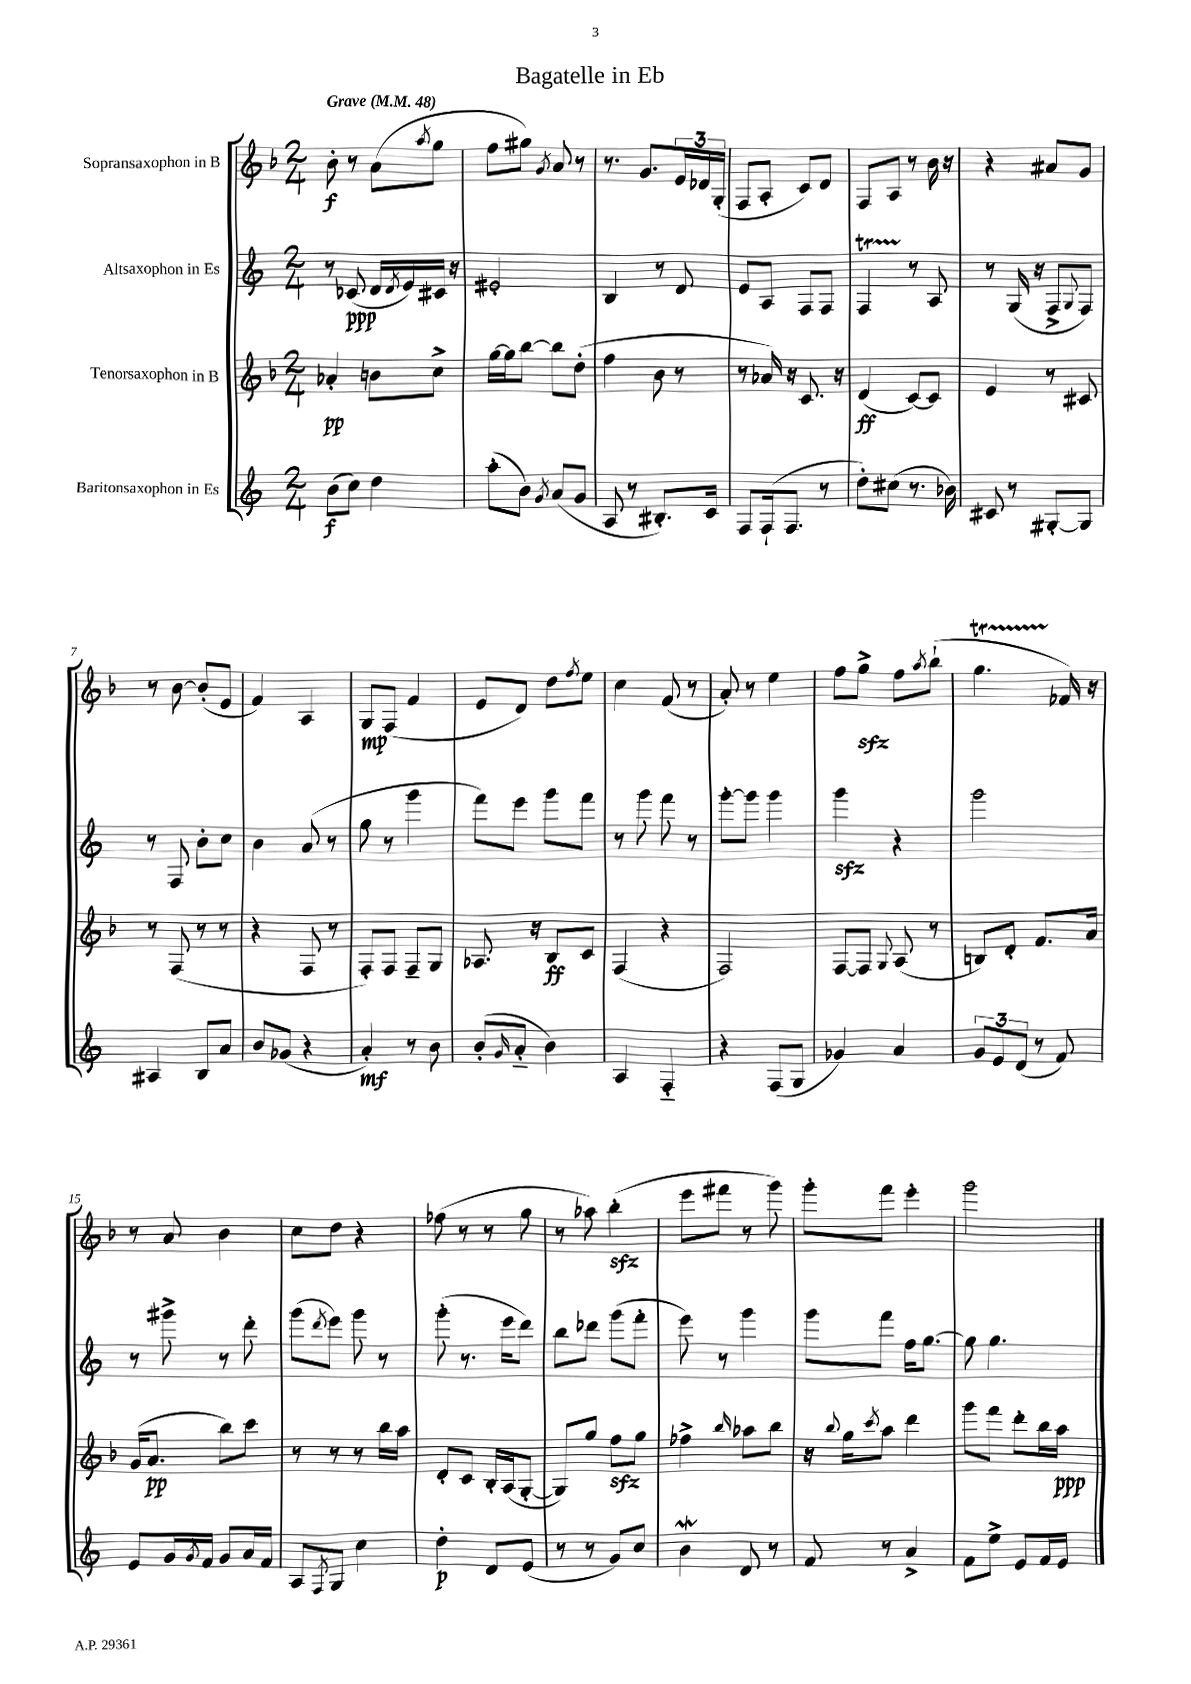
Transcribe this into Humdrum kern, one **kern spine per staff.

**kern	**dynam	**kern	**dynam	**kern	**dynam	**kern	**dynam
*part4	*part4	*part3	*part3	*part2	*part2	*part1	*part1
*staff4	*staff4	*staff3	*staff3	*staff2	*staff2	*staff1	*staff1
*I"Baritonsaxophon in Es	*	*I"Tenorsaxophon in B	*	*I"Altsaxophon in Es	*	*I"Sopransaxophon in B	*
*clefG2	*	*clefG2	*	*clefG2	*	*clefG2	*
*k[]	*	*k[b-]	*	*k[]	*	*k[b-]	*
*M2/4	*	*M2/4	*	*M2/4	*	*M2/4	*
*MM48	*	*MM48	*	*MM48	*	*MM48	*
=1	=1	=1	=1	=1	=1	=1	=1
!	!	!	!	!	!	!LO:TX:a:B:t=Grave	!
(8b\L	f	4a-X'/	pp	8r	.	8b-'\	f
8cc\J)	.	.	.	(8c-X/	ppp	8r	.
4dd\	.	8bn\L	.	16d/LL	.	(8a\L	.
.	.	.	.	8qd/	.	.	.
.	.	.	.	16e/)	.	.	.
.	.	.	.	.	.	8qaa/	.
.	.	8cc^\J	.	16c#X/JJ	.	8gg\J	.
.	.	.	.	16r	.	.	.
=2	=2	=2	=2	=2	=2	=2	=2
(8aa'\L	.	[16gg\LL	.	2e#X'/	.	8ff\L	.
.	.	16gg\J]	.	.	.	.	.
8b\J)	.	[8bb-\J	.	.	.	8gg#X\J)	.
8qg/	.	.	.	.	.	8qg/	.
(8a/L	.	8bb-\L]	.	.	.	8a/	.
8g/J	.	(8dd'\J	.	.	.	8r	.
=3	=3	=3	=3	=3	=3	=3	=3
8A/	.	4ff\	.	4B/	.	8.r	.
8r	.	.	.	.	.	.	.
.	.	.	.	.	.	8.g/L	.
8.B#X'/L)	.	8b-\	.	8r	.	.	.
.	.	8r	.	8d/	.	24e/L	.
.	.	.	.	.	.	24d-X/	.
16c/Jk	.	.	.	.	.	.	.
.	.	.	.	.	.	(24G'/JJ	.
=4	=4	=4	=4	=4	=4	=4	=4
8F/L	.	8r	.	8e/L	.	8F/L	.
(16F`/k	.	16a-X/)	.	8A/J	.	8A'/J	.
8.F/J	.	16r	.	.	.	.	.
.	.	8.c/	.	8F/L	.	8c/L)	.
8r	.	.	.	8F/J	.	8d/J	.
.	.	16r	.	.	.	.	.
=5	=5	=5	=5	=5	=5	=5	=5
8dd'\L)	.	(4d/	ff	4FT/	.	8F/L	.
(8cc#X\J	.	.	.	.	.	8A/J	.
8.r	.	[8c/L)	.	8r	.	8r	.
.	.	8c/J]	.	8A/	.	16b-\	.
16b-X\)	.	.	.	.	.	16r	.
=6	=6	=6	=6	=6	=6	=6	=6
8c#X/	.	4e/	.	8r	.	4r	.
8r	.	.	.	(16G/	.	.	.
.	.	.	.	16r	.	.	.
[8G#X'/L	.	8r	.	8F^/L	.	8a#X/L	.
.	.	.	.	8qqG/	.	.	.
8G#/J]	.	8c#X/	.	8F/J)	.	8g/J	.
!!LO:LB:g=z
=7	=7	=7	=7	=7	=7	=7	=7
4A#X/	.	8r	.	8r	.	8r	.
.	.	(8F/	.	8F/	.	[8b-\	.
8B/L	.	8r	.	8b'\L	.	(8b-'/L]	.
8a/J	.	8r	.	8cc\J	.	8e/J	.
=8	=8	=8	=8	=8	=8	=8	=8
8b/L	.	4r	.	4b\	.	4f/)	.
(8g-X/J	.	.	.	.	.	.	.
4r	.	8F/	.	(8a/	.	4A/	.
.	.	8r	.	8r	.	.	.
=9	=9	=9	=9	=9	=9	=9	=9
4a'/)	mf	8F'/L)	.	8gg\	.	8G/L	mp
.	.	8F/J	.	8r	.	(8F/J	.
8r	.	8F~/L	.	4ggg\	.	4f/	.
8b\	.	8G/J	.	.	.	.	.
=10	=10	=10	=10	=10	=10	=10	=10
(8b'/L	.	8.A-X/	.	8fff\L)	.	8e/L	.
16qqg/	.	.	.	.	.	.	.
8a/J	.	.	.	8eee\J	.	8d/J)	.
.	.	16r	.	.	.	.	.
4b\)	.	8B-/L	ff	8ggg\L	.	8dd\L	.
.	.	.	.	.	.	8qff/	.
.	.	8c/J	.	8fff\J	.	8ee\J	.
=11	=11	=11	=11	=11	=11	=11	=11
4A/	.	(4F/	.	8r	.	4cc\	.
.	.	.	.	8ggg\	.	.	.
4F/	.	4r	.	8fff\	.	(8f/	.
.	.	.	.	8r	.	8r	.
=12	=12	=12	=12	=12	=12	=12	=12
4r	.	2F/)	.	[8ggg'\L	.	8a'/)	.
.	.	.	.	8ggg\J]	.	8r	.
(8F/L	.	.	.	4ggg\	.	4ee\	.
8G/J	.	.	.	.	.	.	.
=13	=13	=13	=13	=13	=13	=13	=13
4g-X/)	.	[8F/L	.	4gggzz\	.	8ff\L	.
.	.	8F/J]	.	.	.	8ggzz^\J	.
.	.	8qqG/	.	.	.	.	.
4a/	.	(8A/	.	4r	.	8ff\L	.
.	.	.	.	.	.	8qaa/	.
.	.	8r	.	.	.	(8bb-`\J	.
=14	=14	=14	=14	=14	=14	=14	=14
12g/L	.	8Bn/L)	.	2ggg\	.	4.ggT\	.
12e/	.	.	.	.	.	.	.
.	.	8d'/J	.	.	.	.	.
(12d/J	.	.	.	.	.	.	.
8r	.	8.f/L	.	.	.	.	.
8f/)	.	.	.	.	.	16f-X/)	.
.	.	16a/Jk	.	.	.	16r	.
!!LO:LB:g=z
=15	=15	=15	=15	=15	=15	=15	=15
8e/L	.	(16g/KL	.	8r	.	8r	.
.	.	8.a/J	pp	.	.	.	.
16g/L	.	.	.	8ggg#X^\	.	8a/	.
8qg/	.	.	.	.	.	.	.
16f/JJ	.	.	.	.	.	.	.
8g/L	.	8bb-\L)	.	8r	.	4b-\	.
16a/L	.	8ccc\J	.	8ddd'\	.	.	.
16f/JJ	.	.	.	.	.	.	.
=16	=16	=16	=16	=16	=16	=16	=16
8A/L	.	8r	.	(8ggg\L	.	8cc\L	.
8qF/	.	.	.	8qddd/	.	.	.
8G/J	.	8r	.	8eee\J)	.	8dd\J	.
4cc\	.	8r	.	8ggg\	.	4r	.
.	.	16bb-\LL	.	8r	.	.	.
.	.	16aa\JJ	.	.	.	.	.
=17	=17	=17	=17	=17	=17	=17	=17
4dd'\	p	8d'/L	.	(8ggg'\	.	(8ff-X\	.
.	.	8c/J	.	8.r	.	8r	.
8d/L	.	16B-'/LL	.	.	.	8r	.
.	.	(16A/J	.	16eee\KL	.	.	.
(8e/J	.	[8G'/J	.	8ddd\J)	.	8gg\	.
=18	=18	=18	=18	=18	=18	=18	=18
8r	.	8G/L])	.	8bb\L	.	8r	.
8r	.	8gg/J	.	8ddd-X\J	.	8aa-X\)	.
8g/L)	.	8ffzz\L	.	(8ggg\L	.	(4bb-zz'\	.
8cc/J	.	8gg\J	.	8fff'\J	.	.	.
=19	=19	=19	=19	=19	=19	=19	=19
4bW\	.	4ff-X^\	.	8eee\)	.	8eee\L	.
.	.	.	.	8r	.	8fff#X\J	.
.	.	16qqbb-/	.	.	.	.	.
8d/	.	8aa-X\L	.	4ggg\	.	8r	.
8r	.	8bb-\J	.	.	.	8ggg\)	.
=20	=20	=20	=20	=20	=20	=20	=20
8f/	.	16r	.	8ggg\L	.	8ggg'\L	.
.	.	8qqbb-/	.	.	.	.	.
.	.	16gg\KL	.	.	.	.	.
.	.	8qccc/	.	.	.	.	.
8r	.	8aa\J	.	8fff\J	.	8fff\J	.
4a^/	.	4ddd\	.	16ff\KL	.	4eee'\	.
.	.	.	.	[8.gg\J	.	.	.
=21	=21	=21	=21	=21	=21	=21	=21
8f\L	.	8ggg\L	.	8gg\]	.	2ggg\	.
8ee^\J	.	8fff\J	.	4.gg\	.	.	.
8e/L	.	8ddd'\L	.	.	.	.	.
16f/L	.	16bb-\L	.	.	.	.	.
16e/JJ	.	16aa\JJ	ppp	.	.	.	.
==	==	==	==	==	==	==	==
*-	*-	*-	*-	*-	*-	*-	*-
